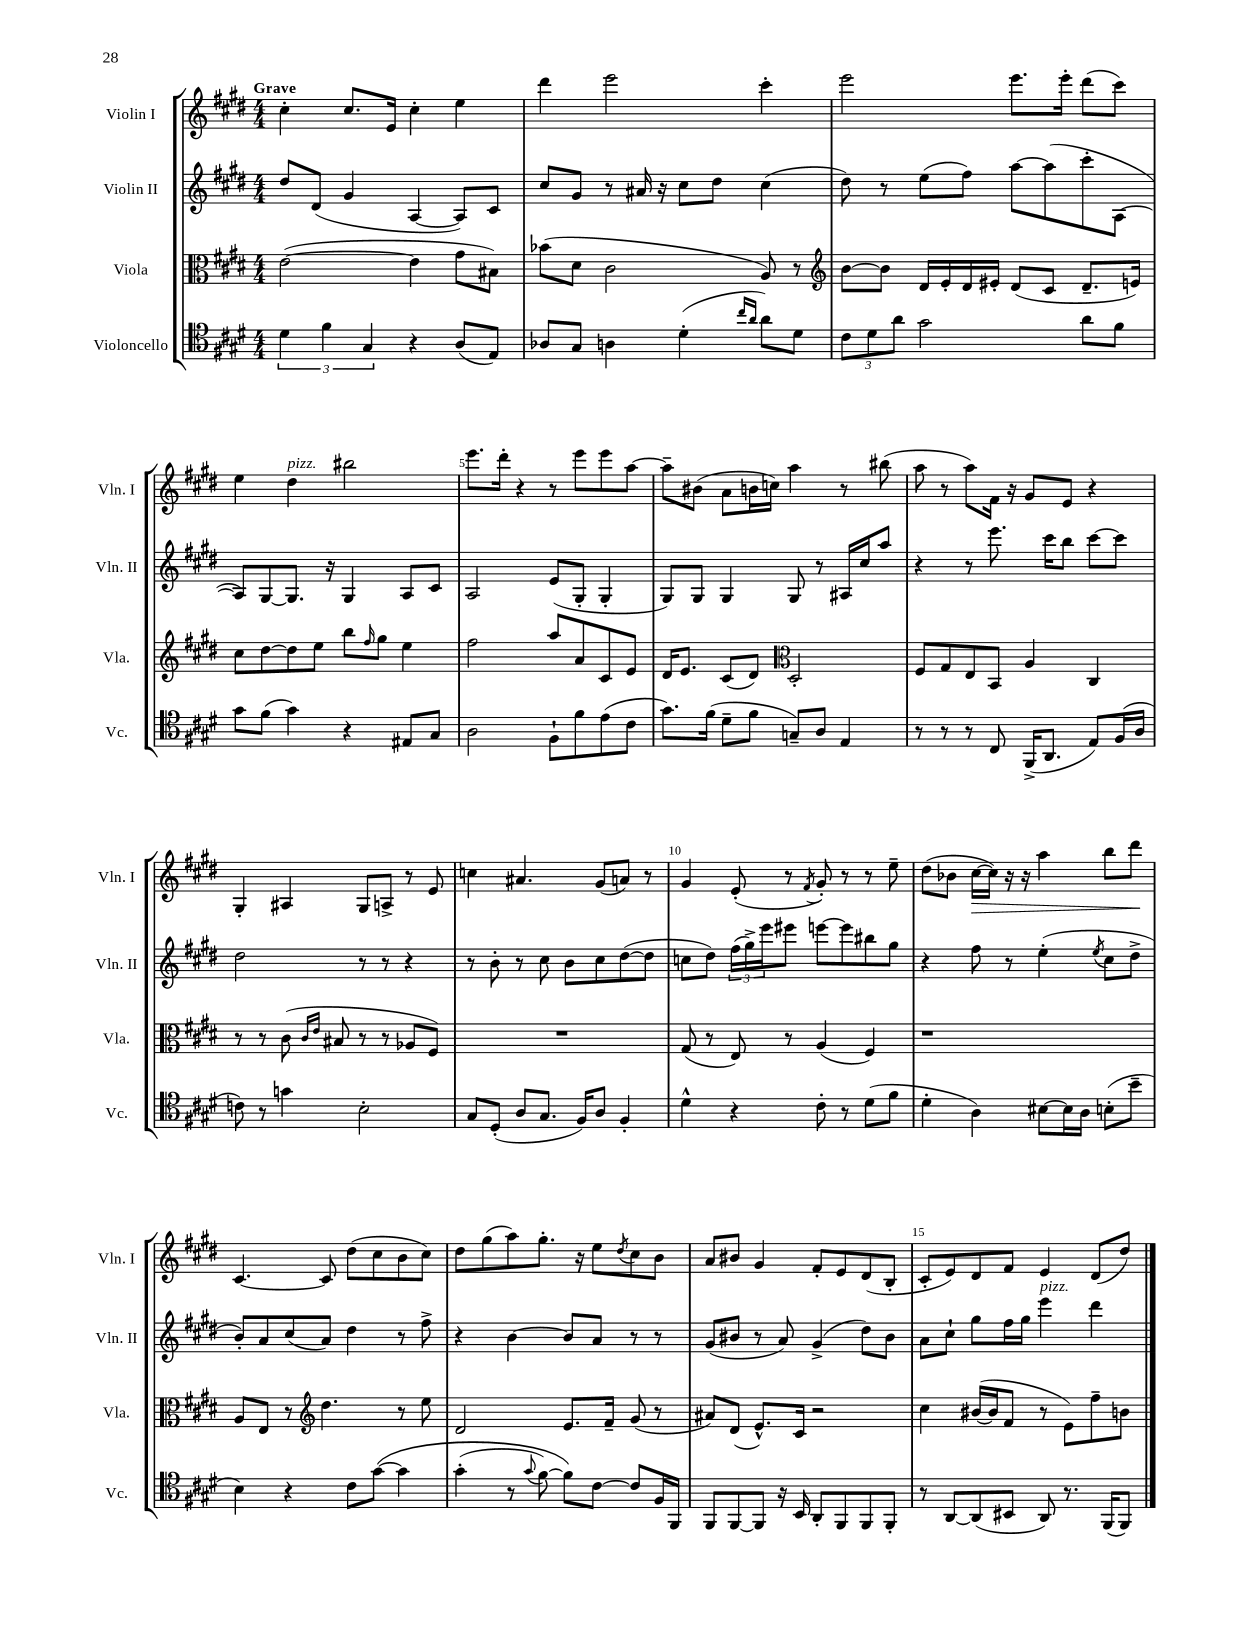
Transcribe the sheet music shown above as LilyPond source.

<<
\new StaffGroup <<
\new Staff = "s0" \with { instrumentName = "Violin I" shortInstrumentName = "Vln. I" } {
    \clef treble \key e \major \numericTimeSignature \time 4/4 \tempo "Grave"
    cis''4-. cis''8. e'16 cis''4-. e''4 |
    dis'''4 e'''2 cis'''4-. |
    e'''2 e'''8. e'''16-. dis'''8( cis'''8) |
    e''4 dis''4^\markup { \italic "pizz." } bis''2 |
    e'''8. dis'''16-. r4 r8 e'''8 e'''8 a''8~ |
    a''8-- bis'8( a'8 b'16 c''16) a''4 r8 bis''8( |
    a''8 r8 a''8) fis'16 r16 gis'8 e'8 r4 |
    gis4-. ais4 gis8 a8-> r8 e'8 |
    c''4 ais'4. gis'8( a'8) r8 |
    gis'4 e'8-.( r8 \acciaccatura { fis'8 } gis'8-.) r8 r8 e''8-- |
    dis''8( bes'8 cis''16~\> cis''16) r16 r16 a''4 b''8 dis'''8\! |
    cis'4.~ cis'8 dis''8( cis''8 b'8 cis''8) |
    dis''8 gis''8( a''8) gis''8.-. r16 e''8 \acciaccatura { dis''8 } cis''8 b'8 |
    a'8 bis'8 gis'4 fis'8-. e'8 dis'8( b8-. |
    cis'8-. e'8) dis'8 fis'8 e'4 dis'8( dis''8) \bar "|." |
}
\new Staff = "s1" \with { instrumentName = "Violin II" shortInstrumentName = "Vln. II" } {
    \clef treble \key e \major \numericTimeSignature \time 4/4
    dis''8 dis'8( gis'4 a4~ a8) cis'8 |
    cis''8 gis'8 r8 ais'16 r16 cis''8 dis''8 cis''4( |
    dis''8) r8 e''8( fis''8) a''8~ a''8( cis'''8-. a8~ |
    a8) gis8~ gis8. r16 gis4 a8 cis'8 |
    a2 e'8( gis8-. gis4-. |
    gis8) gis8 gis4 gis8 r8 ais16 cis''16 a''8 |
    r4 r8 e'''8. cis'''16 b''8 cis'''8~ cis'''8 |
    dis''2 r8 r8 r4 |
    r8 b'8-. r8 cis''8 b'8 cis''8 dis''8~( dis''8 |
    c''8 dis''8) \tuplet 3/2 { fis''16( gis''16->) e'''16 } eis'''8 e'''8~ e'''8 bis''8 gis''8 |
    r4 fis''8 r8 e''4-.( \acciaccatura { e''8 } cis''8 dis''8-> |
    b'8-.) a'8 cis''8( a'8) dis''4 r8 fis''8-> |
    r4 b'4~ b'8 a'8 r8 r8 |
    gis'8( bis'8 r8 a'8) gis'4->( dis''8) bis'8 |
    a'8 cis''8-! gis''8 fis''16 gis''16 e'''4^\markup { \italic "pizz." } dis'''4 \bar "|." |
}
\new Staff = "s2" \with { instrumentName = "Viola" shortInstrumentName = "Vla." } {
    \clef alto \key e \major \numericTimeSignature \time 4/4
    e'2~( e'4 gis'8 bis8) |
    bes'8( dis'8 cis'2 a8) r8 |
    \clef treble b'8~ b'8 dis'16 e'16-. dis'16 eis'16-. dis'8( cis'8 dis'8.-- e'16) |
    cis''8 dis''8~ dis''8 e''8 b''8 \grace { fis''16 } gis''8 e''4 |
    fis''2 a''8 a'8 cis'8 e'8 |
    dis'16 e'8. cis'8( dis'8) \clef alto dis2-. |
    fis8 gis8 e8 b,8 a4 cis4 |
    r8 r8 cis'8( \grace { cis'16 e'16 } bis8 r8 r8 aes8 fis8) |
    R1 |
    gis8( r8 e8) r8 a4( fis4) |
    r1 |
    a8 e8 r8 \clef treble dis''4. r8 e''8 |
    dis'2 e'8. fis'16-- gis'8( r8 |
    ais'8) dis'8( e'8.-^) cis'16 r2 |
    cis''4 bis'16~( bis'16 fis'8 r8 e'8) fis''8-- b'8 \bar "|." |
}
\new Staff = "s3" \with { instrumentName = "Violoncello" shortInstrumentName = "Vc." } {
    \clef tenor \key e \major \numericTimeSignature \time 4/4
    \tuplet 3/2 { dis'4 fis'4 gis4 } r4 a8( e8) |
    aes8 gis8 a4 dis'4-.( \grace { cis''16 a'16 } a'8) dis'8 |
    \tuplet 3/2 { cis'8 dis'8 a'8 } gis'2 a'8 fis'8 |
    gis'8 fis'8( gis'4) r4 eis8 gis8 |
    a2 fis8-! fis'8 e'8( cis'8 |
    gis'8.) fis'16( dis'8-- fis'8 g8--) a8 e4 |
    r8 r8 r8 cis8 fis,16->( a,8. e8) fis16( a16 |
    c'8) r8 g'4 b2-. |
    gis8 dis8-.( a8 gis8. fis16) a8 fis4-. |
    dis'4-^ r4 cis'8-. r8 dis'8( fis'8 |
    dis'4-. a4) bis8~ bis16 a16 b8-.( b'8-- |
    b4) r4 cis'8 gis'8~\( gis'4 |
    gis'4-.( r8 \appoggiatura { gis'8 } fis'8~) fis'8\) cis'8~ cis'8 fis16 fis,16 |
    fis,8 fis,8~ fis,8 r16 b,16 a,8-. fis,8 fis,8 fis,8-. |
    r8 a,8~ a,8( bis,8 a,8) r8. fis,16( fis,8) \bar "|." |
}
>>
>>
\layout { \context { \Score \override BarNumber.break-visibility = ##(#f #t #t) barNumberVisibility = #(every-nth-bar-number-visible 5) } }
